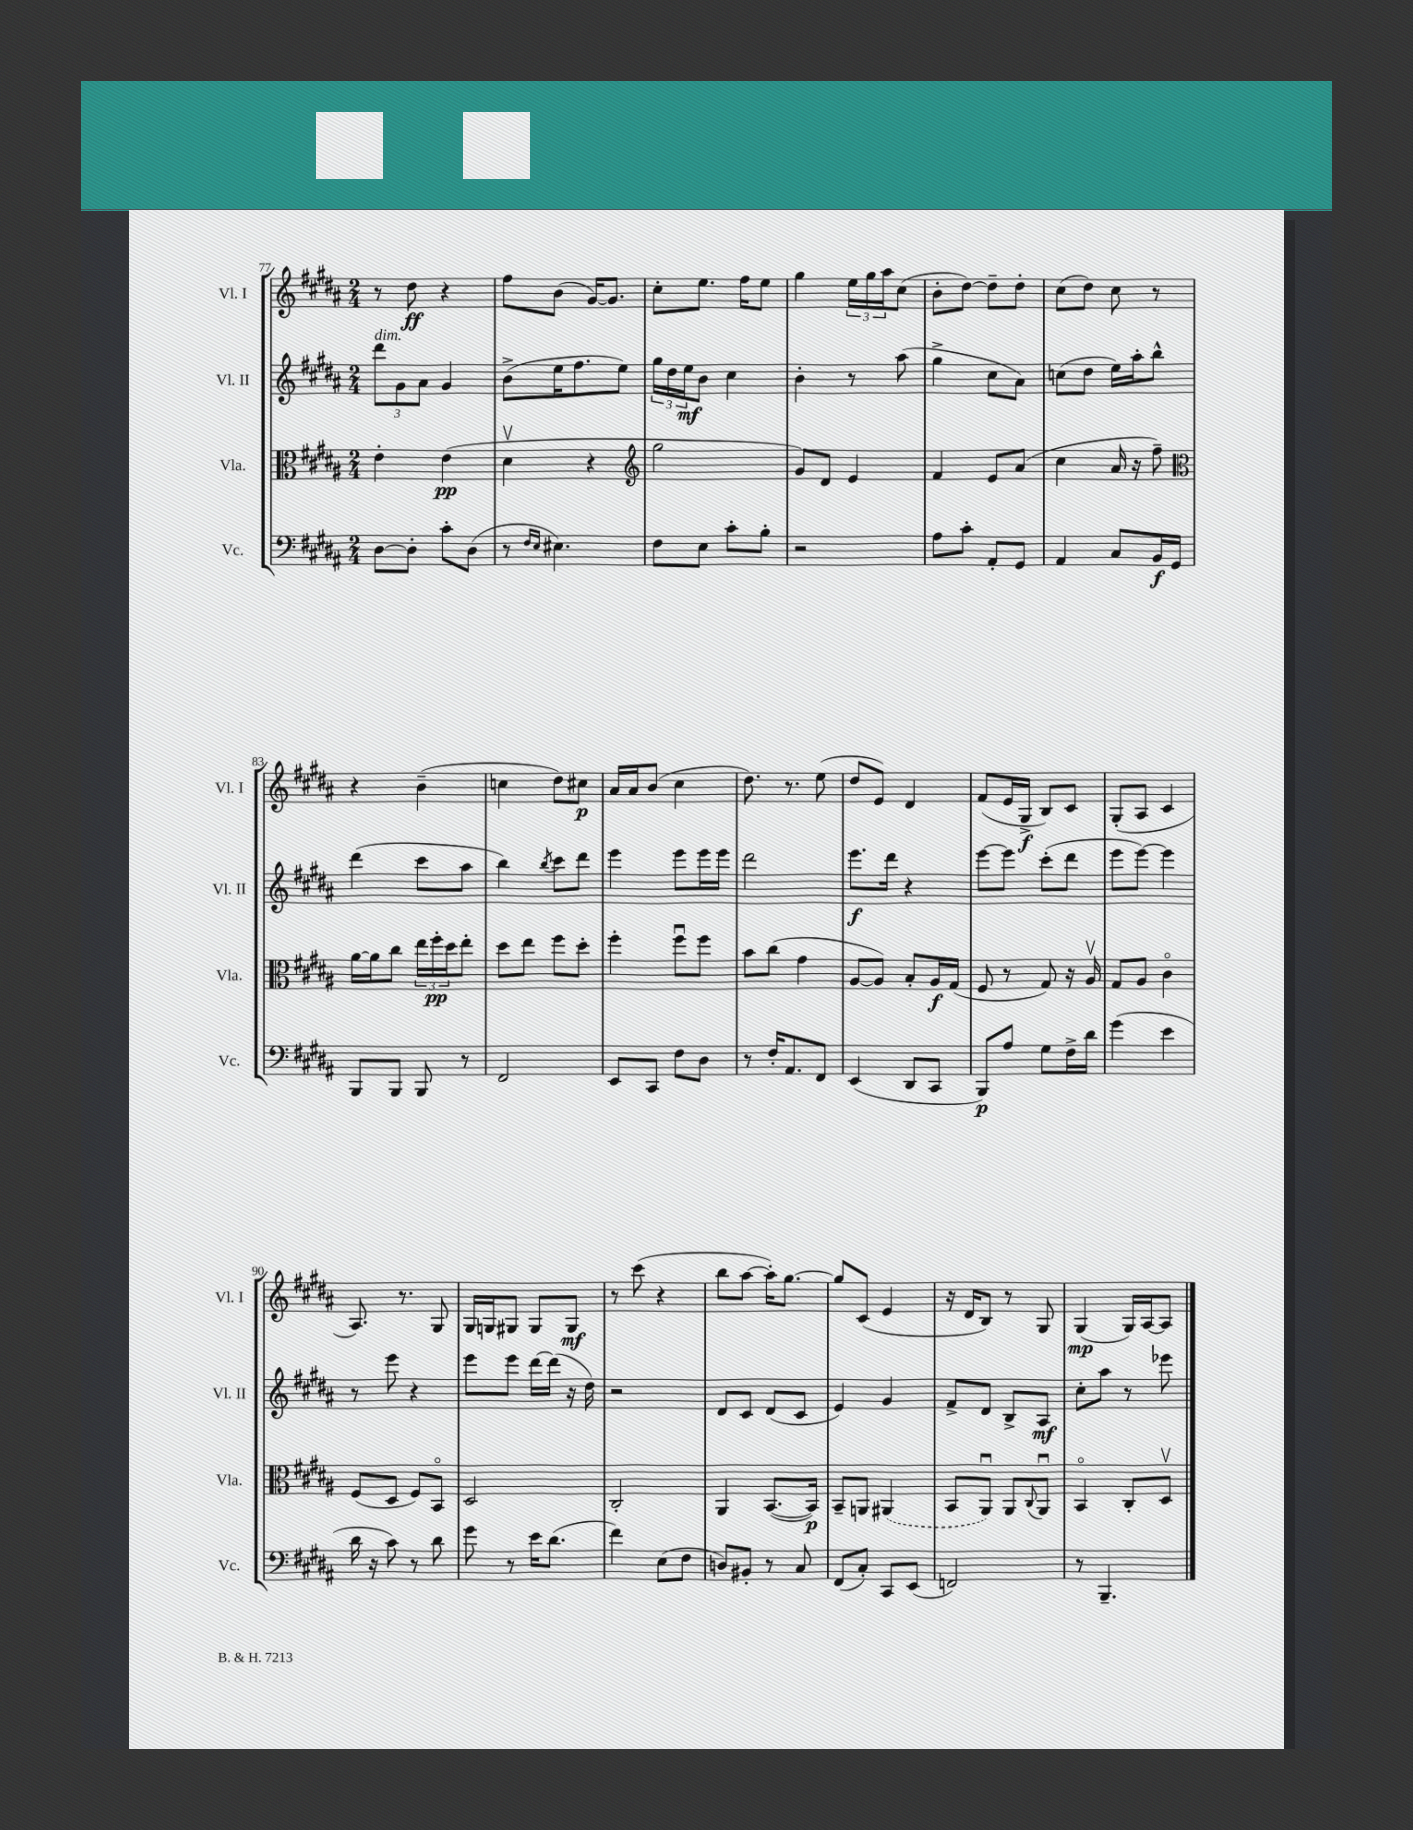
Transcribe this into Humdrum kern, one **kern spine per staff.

**kern	**kern	**kern	**kern
*staff4	*staff3	*staff2	*staff1
*clefF4	*clefC3	*clefG2	*clefG2
*k[f#c#g#d#a#]	*k[f#c#g#d#a#]	*k[f#c#g#d#a#]	*k[f#c#g#d#a#]
*M2/4	*M2/4	*M2/4	*M2/4
[8D#	4e'	12ddd#	8r
.	.	12g#	.
8D#']	.	.	8dd#
.	.	12a#	.
8c#'	(4e	4g#	4r
(8D#	.	.	.
=	=	=	=
8r	4d#v	(8b^	8ff#
16qqF#	.	.	.
16qqE	.	.	.
4.E#)	.	16ee	(8b
.	.	8.ff#	.
.	4r	.	[16g#)
.	.	.	8.g#]
.	.	8ee)	.
=	=	=	=
*	*clefG2	*	*
8F#	2gg#	24gg#	8cc#'
.	.	24dd#	.
.	.	24ee	.
8E	.	8b	8.ee
8c#'	.	4cc#	.
.	.	.	16ff#
8B'	.	.	8ee
=	=	=	=
2r	8g#)	4b'	4gg#
.	8d#	.	.
.	4e	8r	24ee
.	.	.	24gg#
.	.	.	24aa#
.	.	(8aa#	(8cc#
=	=	=	=
8A#	4f#	4gg#^	8b'
8c#'	.	.	[8dd#)
8AA#'	8e	8cc#	8dd#~]
8GG#	(8a#	8a#)	8dd#'
=	=	=	=
4AA#	4cc#	(8cc	(8cc#
.	.	8dd#	8dd#)
8C#	16a#	16ee)	8cc#
.	16r	16aa#'	.
16BB	8ff#~)	8bb^^	8r
16GG#	.	.	.
=	=	=	=
*	*clefC3	*	*
8BBB	[16a#	(4ddd#	4r
.	16a#]	.	.
8BBB	8cc#	.	.
8BBB	24ee	8ccc#	(4b~
.	24ff#'	.	.
.	24dd#	.	.
8r	8ee'	8aa#	.
=	=	=	=
2FF#	8dd#	4bb)	4cc
.	8ee	.	.
.	.	8qbb	.
.	8ff#	8ccc#	8dd#)
.	8dd#'	8ddd#	8cc#
=	=	=	=
8EE	4ff#'	4eee	16a#
.	.	.	16a#
8CC#	.	.	(8b
8F#	8ff#u	8eee	4cc#
8D#	8ff#	16eee	.
.	.	16eee	.
=	=	=	=
8r	8b	2ddd#	8.dd#)
16F#'	(8cc#	.	.
8.AA#	.	.	8.r
.	4g#	.	.
8FF#	.	.	(8ee
=	=	=	=
(4EE	[8A#	8.eee	8dd#
.	8A#])	.	8e)
.	.	16ddd#	.
8DD#	8B'	4r	4d#
8CC#	16A#	.	.
.	(16G#	.	.
=	=	=	=
8BBB)	8F#	[8eee	(8f#
8A#	8r	8eee]	16e
.	.	.	16G#^
8G#	8G#)	(8ccc#'	8B)
16F#^	16r	8ddd#	8c#
16d#	16A#v	.	.
=	=	=	=
(4g#	8G#	8eee	(8G#'
.	8A#	[8eee)	8A#
4e	4c#o	4eee]	4c#
=	=	=	=
16d#	(8F#	8r	8.A#)
16r	.	.	.
8c#)	8D#	8eee	.
.	.	.	8.r
8r	8F#)	4r	.
8d#	8BBo	.	8G#
=	=	=	=
8g#	2D#	8eee	16G#
.	.	.	16G
8r	.	8eee	8G#
16e	.	[16ddd#	8G#
(8.d#	.	(16ddd#]	.
.	.	16r	8G#
.	.	16dd#)	.
=	=	=	=
4f#)	2C#'	2r	8r
.	.	.	(8ccc#
(8E	.	.	4r
8F#	.	.	.
=	=	=	=
8D)	4AA#	8d#	8bb
8BB#'	.	8c#	[8aa#
8r	([8.BB	(8d#	16aa#'])
.	.	.	[8.gg#
8C#	.	8c#	.
.	16BB])	.	.
=	=	=	=
(8FF#	8BB~	4e)	8gg#]
8C#')	8AA	.	(8c#
8CC#	(4AA#	4g#	4e
(8EE	.	.	.
=	=	=	=
2FF)	8BB	8f#^	16r
.	.	.	16d#
.	8AA#u)	8d#	8B)
.	8AA#	8B^	8r
.	8qqC#	.	.
.	8AA#u	8A#	8G#
=	=	=	=
8r	4BBo	8cc#'	(4G#
4.BBB~	.	8aa#	.
.	8C#'	8r	16G#)
.	.	.	[16A#
.	8D#v	8eee-	8A#]
==	==	==	==
*-	*-	*-	*-
